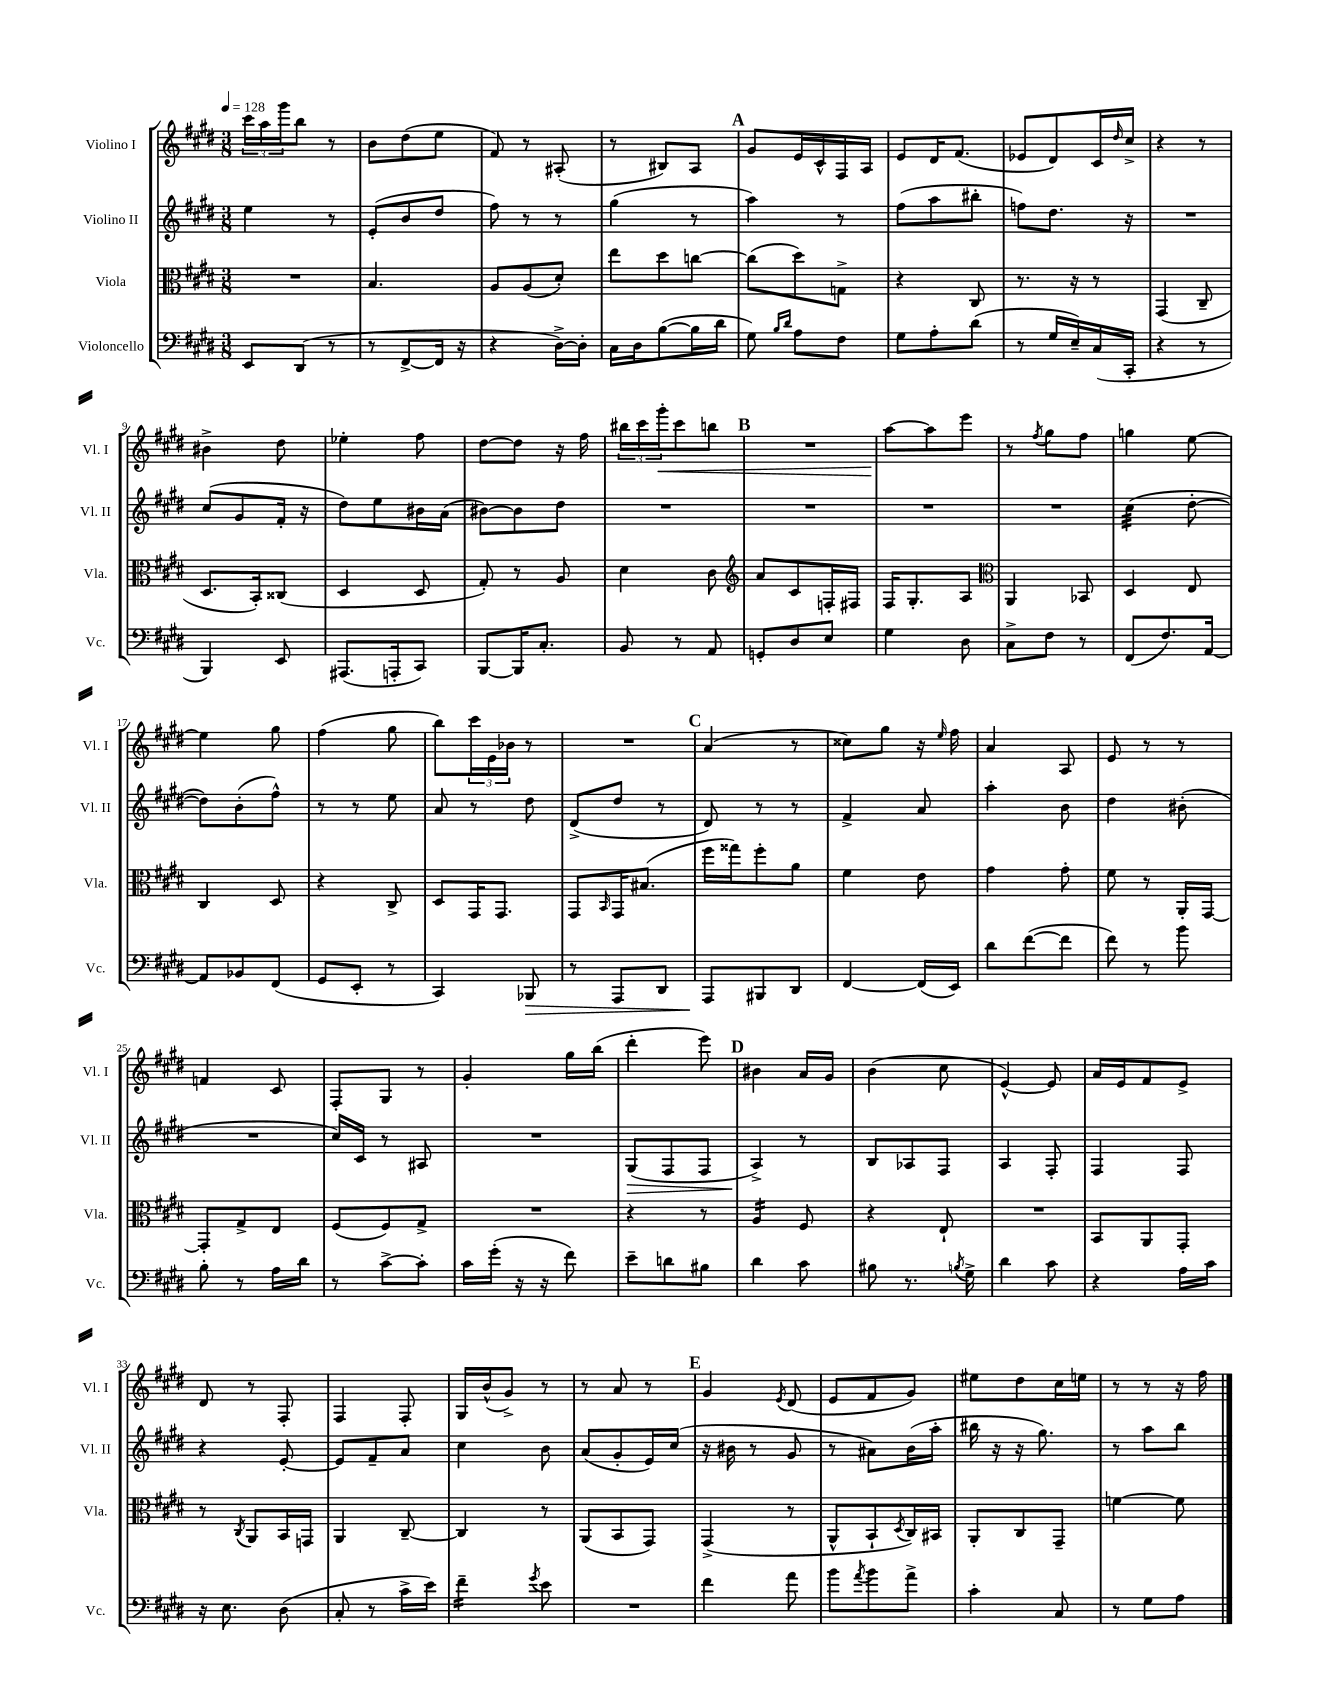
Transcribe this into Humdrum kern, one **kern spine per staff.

**kern	**kern	**kern	**kern
*staff4	*staff3	*staff2	*staff1
*clefF4	*clefC3	*clefG2	*clefG2
*k[f#c#g#d#]	*k[f#c#g#d#]	*k[f#c#g#d#]	*k[f#c#g#d#]
*M3/8	*M3/8	*M3/8	*M3/8
*MM128	*MM128	*MM128	*MM128
8EE	4.r	4ee	24ccc#
.	.	.	24aa
.	.	.	24ggg#
(8DD#	.	.	8bb
8r	.	8r	8r
=	=	=	=
8r	4.B	(8e'	8b
[8FF#^	.	8b	(8dd#
16FF#]	.	8dd#	8ee
16r	.	.	.
=	=	=	=
4r	8A	8ff#)	8f#)
.	(8A	8r	8r
[16D#^)	8d#')	8r	(8A#'
16D#']	.	.	.
=	=	=	=
16C#	8ee	(4gg#	8r
16D#	.	.	.
([8B	8dd#	.	8B#)
16B]	[8cc	8r	8A
16d#	.	.	.
=	=	=	=
8G#)	(8cc]	4aa)	8g#
16qqB	.	.	.
16qqd#	.	.	.
8A	8dd#)	.	16e
.	.	.	16c#^^
8F#	8G^	8r	16F#
.	.	.	16A
=	=	=	=
8G#	4r	(8ff#	8e
8A'	.	8aa	16d#
.	.	.	(8.f#
(8d#	8C#	8bb#'	.
=	=	=	=
8r	8.r	8ff)	8e-
16G#	.	8.dd#	8d#)
16E~)	16r	.	.
(16C#	8r	.	16c#
.	.	.	16qqdd#
16CC#'	.	16r	16cc#^
=	=	=	=
4r	(4GG#	4.r	4r
8r	8C#~	.	8r
=	=	=	=
4BBB)	8.D#	(8cc#	4b#^
.	.	8g#	.
.	16BB')	.	.
8EE	(8C##	16f#'	8dd#
.	.	16r	.
=	=	=	=
(8.AAA#	4D#	8dd#)	4ee-'
.	.	8ee	.
16AAA'	.	.	.
8CC#)	8D#	16b#	8ff#
.	.	(16a	.
=	=	=	=
[8BBB	8G#')	[8b#)	[8dd#
16BBB]	8r	8b#]	8dd#]
8.C#'	.	.	.
.	8A	8dd#	16r
.	.	.	16ff#
=	=	=	=
8BB	4d#	4.r	24bb#
.	.	.	24ccc#
.	.	.	24ggg#'
8r	.	.	8ccc#
8AA	8c#	.	8bb
=	=	=	=
*	*clefG2	*	*
8GG'	8a	4.r	4.r
8D#	8c#	.	.
8E	16F'	.	.
.	16F#	.	.
=	=	=	=
4G#	16F#	4.r	[8aa
.	8.G#'	.	.
.	.	.	8aa]
8D#	8A	.	8eee
=	=	=	=
*	*clefC3	*	*
8C#^	4AA	4.r	8r
.	.	.	8qff#
8F#	.	.	8gg#
8r	8BB-	.	8ff#
=	=	=	=
(8FF#	4D#	(4cc#	4gg
8.F#)	.	.	.
.	8E	[8dd#'	[8ee
[16AA	.	.	.
=	=	=	=
8AA]	4C#	8dd#])	4ee]
8BB-	.	(8b'	.
(8FF#	8D#	8ff#^^)	8gg#
=	=	=	=
8GG#	4r	8r	(4ff#
8EE'	.	8r	.
8r	8C#^	8ee	8gg#
=	=	=	=
4CC#)	8D#	8a	8bb)
.	16GG#	8r	24ccc#
.	.	.	24e
.	8.GG#	.	.
.	.	.	24b-
8BBB-	.	8dd#	8r
=	=	=	=
8r	8GG#	(8d#^	4.r
.	16qqBB	.	.
8AAA	16GG#	8dd#	.
.	(8.B#	.	.
8DD#	.	8r	.
=	=	=	=
8AAA	16ff#	8d#)	(4a
.	16gg##)	.	.
8BBB#	8ff#'	8r	.
8DD#	8a	8r	8r
=	=	=	=
[4FF#	4f#	4f#^	8cc##)
.	.	.	8gg#
(16FF#]	8e	8a	16r
.	.	.	16qqee
16EE)	.	.	16ff#
=	=	=	=
8d#	4g#	4aa'	4a
([8f#	.	.	.
8f#]	8g#'	8b	8A
=	=	=	=
8f#)	8f#	4dd#	8e
8r	8r	.	8r
8b	16AA'	(8b#'	8r
.	[16GG#	.	.
=	=	=	=
8B'	8GG#']	4.r	4f
8r	8G#^	.	.
16A	8E	.	8c#
16d#	.	.	.
=	=	=	=
8r	(8F#	16cc#)	8F#'
.	.	16c#	.
[8c#^	8F#)	8r	8G#
8c#']	8G#^	8A#	8r
=	=	=	=
16c#	4.r	4.r	4g#'
(16g#'	.	.	.
16r	.	.	.
16r	.	.	.
8f#)	.	.	16gg#
.	.	.	(16bb
=	=	=	=
8e~	4r	(8G#	4ddd#'
8d	.	8F#	.
8B#	8r	8F#	8eee)
=	=	=	=
4d#	4A	4A^)	4b#
8c#	8F#	8r	16a
.	.	.	16g#
=	=	=	=
8B#	4r	8B	(4b
8.r	.	8A-	.
.	8E`	8F#	8cc#
8qB	.	.	.
16G#^	.	.	.
=	=	=	=
4d#	4.r	4A	[4e^^)
8c#	.	8F#'	8e]
=	=	=	=
4r	8BB	4F#	16a
.	.	.	16e
.	8AA	.	8f#
16A	8GG#'	8F#	8e^
16c#	.	.	.
=	=	=	=
16r	8r	4r	8d#
8.E	.	.	.
.	8qC#	.	.
.	8AA	.	8r
(8D#	16BB	[8e'	8F#'
.	16GG	.	.
=	=	=	=
8C#'	4AA	8e]	4F#
8r	.	8f#~	.
16c#^	[8C#~	8a	8F#'
16e)	.	.	.
=	=	=	=
4f#~	4C#]	4cc#	16G#
.	.	.	(16b^^
.	.	.	8g#^)
8qg#	.	.	.
8e	8r	8b	8r
=	=	=	=
4.r	(8AA	(8a	8r
.	8BB	8g#'	8a
.	8GG#)	16e)	8r
.	.	(16cc#	.
=	=	=	=
4f#	(4GG#^	16r	4g#
.	.	16b#	.
.	.	8r	.
.	.	.	8qe
8a	8r	8g#	(8d#
=	=	=	=
8b	8AA^^	8r	8e
8qa	.	.	.
8b	8BB`	8a#)	8f#
.	8qD#	.	.
8a^	16C#)	(16b	8g#)
.	16BB#	16aa'	.
=	=	=	=
4c#'	8AA'	16bb#	8ee#
.	.	16r	.
.	8C#	16r	8dd#
.	.	8.gg#)	.
8C#	8GG#~	.	16cc#
.	.	.	16ee
=	=	=	=
8r	[4f	8r	8r
8G#	.	8aa	8r
8A	8f]	8bb	16r
.	.	.	16ff#
==	==	==	==
*-	*-	*-	*-
